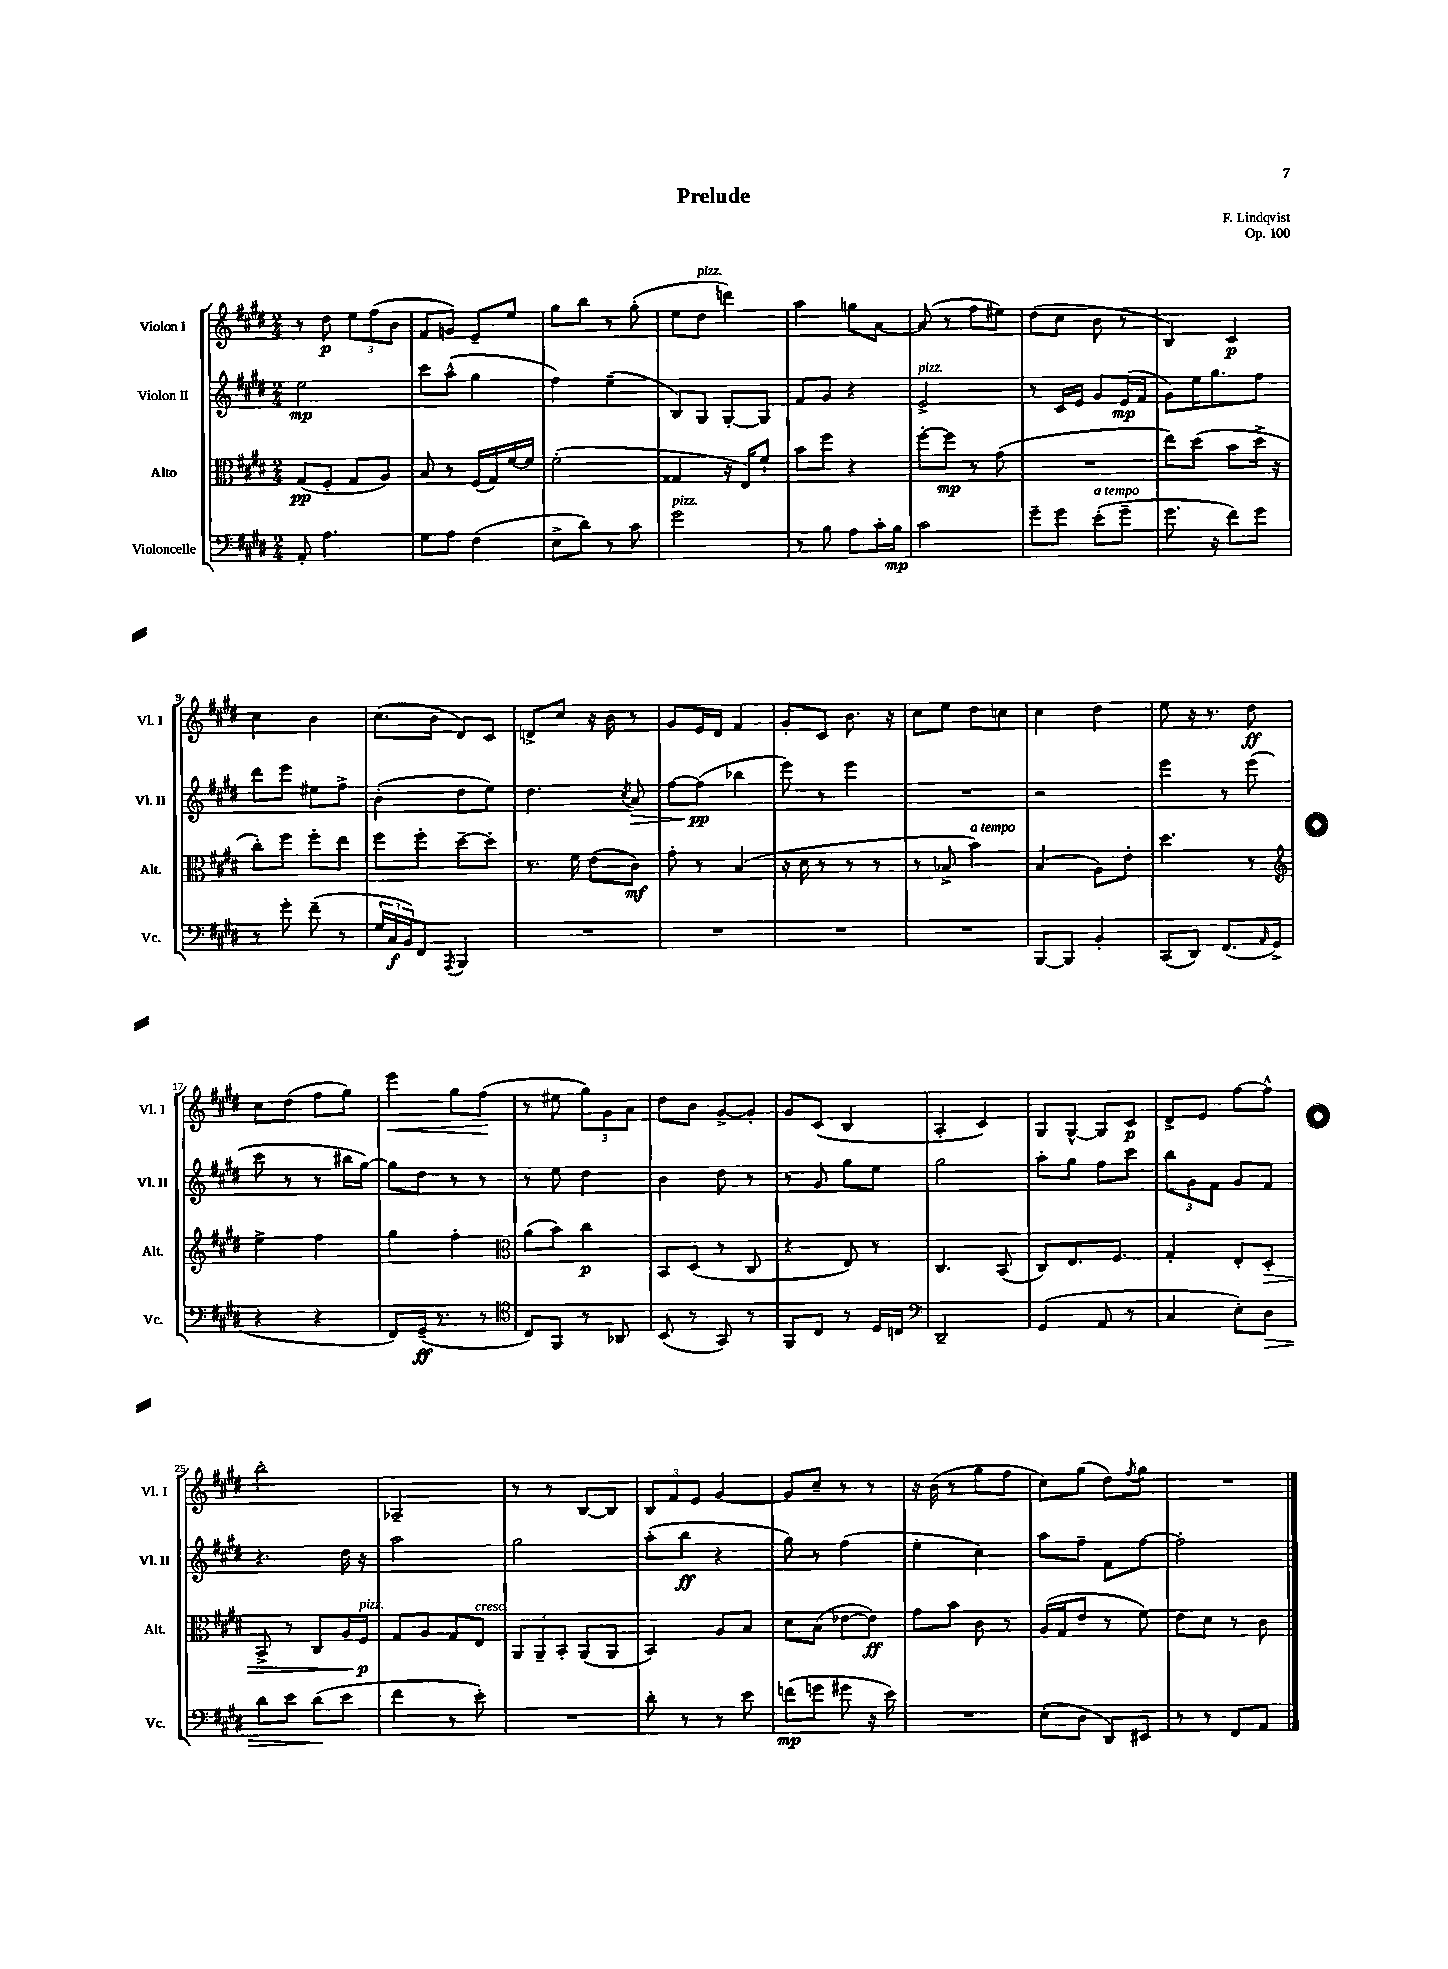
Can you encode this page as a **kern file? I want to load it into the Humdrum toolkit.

**kern	**kern	**kern	**kern
*staff4	*staff3	*staff2	*staff1
*clefF4	*clefC3	*clefG2	*clefG2
*k[f#c#g#d#]	*k[f#c#g#d#]	*k[f#c#g#d#]	*k[f#c#g#d#]
*M2/4	*M2/4	*M2/4	*M2/4
8AA'/	(8G#/L	2ee\	8r
4.A\	8F#'/J	.	8dd#\
.	8G#/L	.	12ee\L
.	.	.	(12ff#\
.	8A/J)	.	.
.	.	.	12b\J
=	=	=	=
8G#\L	8B/	8ccc#\L	8f#/L
8A\J	8r	(8aa^^\J	8g/J)
(4F#\	(16F#/LL	4gg#\	8e~/L
.	16G#/)	.	.
.	[16f#/	.	8ee/J
.	16f#/]JJ	.	.
=	=	=	=
8E^\L	(2f#'\	4ff#\)	8gg#\L
8d#\J)	.	.	8bb\J
8r	.	(4ee~\	8r
8c#\	.	.	(8gg#'\
=	=	=	=
2g#\	4G##/	8B/L)	8ee\L
.	.	8G#/J	8dd#\J
.	16r	[8G#'/L	4ddd\)
.	16E/LK)	.	.
.	8f#`/J	8G#/]J	.
=	=	=	=
8r	8b\L	8f#/L	4aa\
8B\	8ff#\J	8g#/J	.
8A\L	4r	4r	8gg\L
16c#'\L	.	.	[8a\J
16B\JJ	.	.	.
=	=	=	=
2c#\	[8ff#'\L	2e^/	(8a/]
.	8ff#\]J	.	8r
.	8r	.	8ff#\L
.	(8g#\	.	8ee#\J)
=	=	=	=
8g#~\L	2r	8r	(8dd#\L
8g#\J	.	16c#/LL	8cc#\J
.	.	16e/JJ	.
(8e'\L	.	8g#/L	8b\
8g#~\J	.	(16e/L	8r
.	.	16f#/JJ	.
=	=	=	=
8.g#\	8ee\L)	8g#\L)	4B/)
.	(8dd#\J	16ee\K	.
16r	.	8.gg#\	.
8f#\L)	8b\L	.	4c#/
8g#\J	16dd#^\Jk	8ff#\J	.
.	16r	.	.
=	=	=	=
8r	8cc#'\L)	8ddd#\L	4cc#\
8g#'\	8ff#\J	8eee\J	.
(8f#~\	8ff#'\L	8ee#\L	4b\
8r	8ee\J	8ff#^\J	.
=	=	=	=
24G#/LL	8ff#\L	(4b'\	(8.cc#\L
24C#/	.	.	.
24BB/J)	.	.	.
8FF#/J	8ff#'\J	.	.
.	.	.	16b\Jk
8qAAA/	.	.	.
4BBB/	[8dd#~\L	8dd#\L	8d#/L)
.	8dd#'\]J	8ee\J)	8c#/J
=	=	=	=
2r	8.r	4.dd#\	8d^/L
.	.	.	8cc#/J
.	16f#\	.	.
.	(8e\L	.	16r
.	.	.	16b\
.	.	8qcc#/	.
.	8c#\J)	8a/	8r
=	=	=	=
2r	8g#'\	[8ff#\L	8g#/L
.	8r	(8ff#\]J	16e/L
.	.	.	16d#/JJ
.	(4B/	4bb-\	4f#/
=	=	=	=
2r	16r	8eee\)	8g#'/L
.	16d#\	.	.
.	8r	8r	8c#/J
.	8r	4eee\	8.b\
.	8r	.	.
.	.	.	16r
=	=	=	=
2r	8r	2r	8cc#\L
.	8B-^/	.	8ee\J
.	4b\)	.	8dd#\L
.	.	.	8cc\J
=	=	=	=
[8BBB/L	(4B/	2r	4cc#\
8BBB/]J	.	.	.
4BB'/	8A\L)	.	4dd#\
.	8e'\J	.	.
=	=	=	=
(8CC#/L	4.dd#\	4eee\	8ee\
8DD#/J)	.	.	16r
.	.	.	8.r
(8.FF#/L	.	8r	.
.	8r	(8eee\	8dd#\
16qqAA/	.	.	.
16GG#^/Jk	.	.	.
=	=	=	=
*	*clefG2	*	*
4r	4ee^\	8ccc#\	8cc#\L
.	.	8r	(8dd#\J
4r	4ff#\	8r	8ff#\L
.	.	16bb#\LL	8gg#\J)
.	.	[16gg#\JJ)	.
=	=	=	=
8FF#/L)	4gg#\	8gg#\]L	4eee\
(16GG#~/Jk	.	8dd#\J	.
8.r	.	.	.
.	4ff#'\	8r	8gg#\L
8r	.	8r	(8ff#\J
=	=	=	=
*clefC4	*clefC3	*	*
8C#/L)	(8a\L	8r	8r
8FF#/J	8b\J)	8ee\	8ee#\
8r	4cc#\	4dd#\	12gg#\L)
.	.	.	12g#\
8AA-/	.	.	.
.	.	.	12a\J
=	=	=	=
(8BB/	8BB/L	4b\	8dd#\L
8r	(8D#/J	.	8b\J
8GG#/)	8r	8dd#\	[8g#^/L
8r	8C#/	8r	8g#'/]J
=	=	=	=
8FF#/L	4r	8r	8g#/L
8C#/J	.	8g#/	(8c#/J
8r	8E/)	8gg#\L	4B/
16D#/LL	8r	8ee\J	.
16C/JJ	.	.	.
=	=	=	=
*clefF4	*	*	*
2DD#~/	4.C#/	2gg#\	4A'/
.	.	.	4c#/)
.	(8BB/	.	.
=	=	=	=
(4GG#/	8C#/L)	8aa'\L	8G#/L
.	8.E/	8gg#\J	[8G#^^/J
8AA/	.	8ff#\L	8G#/]L
.	8.F#/J	.	.
8r	.	8ccc#\J	8c#/J
=	=	=	=
4C#/	4G#'/	12bb\L	8d#^/L
.	.	12g#\	.
.	.	.	8e/J
.	.	12f#\J	.
8E'\L)	8E'/L	8g#/L	[8ff#\L
8D#\J	8D#'/J	8f#/J	8ff#^^\]J
=	=	=	=
8d#\L	8BB^/	4.r	2bb'\
8e\J	8r	.	.
(8d#\L	8C#/L	.	.
8e\J	16A/L	16dd#\	.
.	16F#/JJ	16r	.
=	=	=	=
4f#\	8G#/L	2aa\	2A-~/
.	8A/J	.	.
8r	8G#/L	.	.
8e'\)	8E/J	.	.
=	=	=	=
2r	12AA/L	2gg#\	8r
.	12AA~/	.	.
.	.	.	8r
.	12BB'/J	.	.
.	(8AA/L	.	[8B/L
.	8AA/J	.	8B/]J
=	=	=	=
8d#'\	4BB/)	(8aa'\L	12B/L
.	.	.	12f#/
8r	.	8bb\J	.
.	.	.	12e/J
8r	8A/L	4r	[4g#/
8e\	8B/J	.	.
=	=	=	=
(8f\L	8d#\L	8gg#\)	8g#/]L
8g\J	(8B\J	8r	8cc#~/J
8g#\	[8e-\L	(4ff#\	8r
16r	8e-\]J)	.	8r
16e\)	.	.	.
=	=	=	=
2r	8g#\L	4ee'\	16r
.	.	.	(16b\
.	8b\J	.	8r
.	8c#\	4cc#\)	8gg#\L
.	8r	.	8ff#\J
=	=	=	=
(8E'\L	(16A/LL	8aa\L	8cc#\L)
.	16G#/J	.	.
8D#\J	8e/J	8ff#~\J	(8gg#\J
8DD#/L)	8r	8f#\L	8dd#\L)
.	.	.	8qff#/
8EE#/J	8f#\)	[8ff#\J	8gg#\J
=	=	=	=
8r	8e\L	2ff#'\]	2r
8r	8d#\J	.	.
8FF#/L	8r	.	.
8AA/J	8c#\	.	.
==	==	==	==
*-	*-	*-	*-
